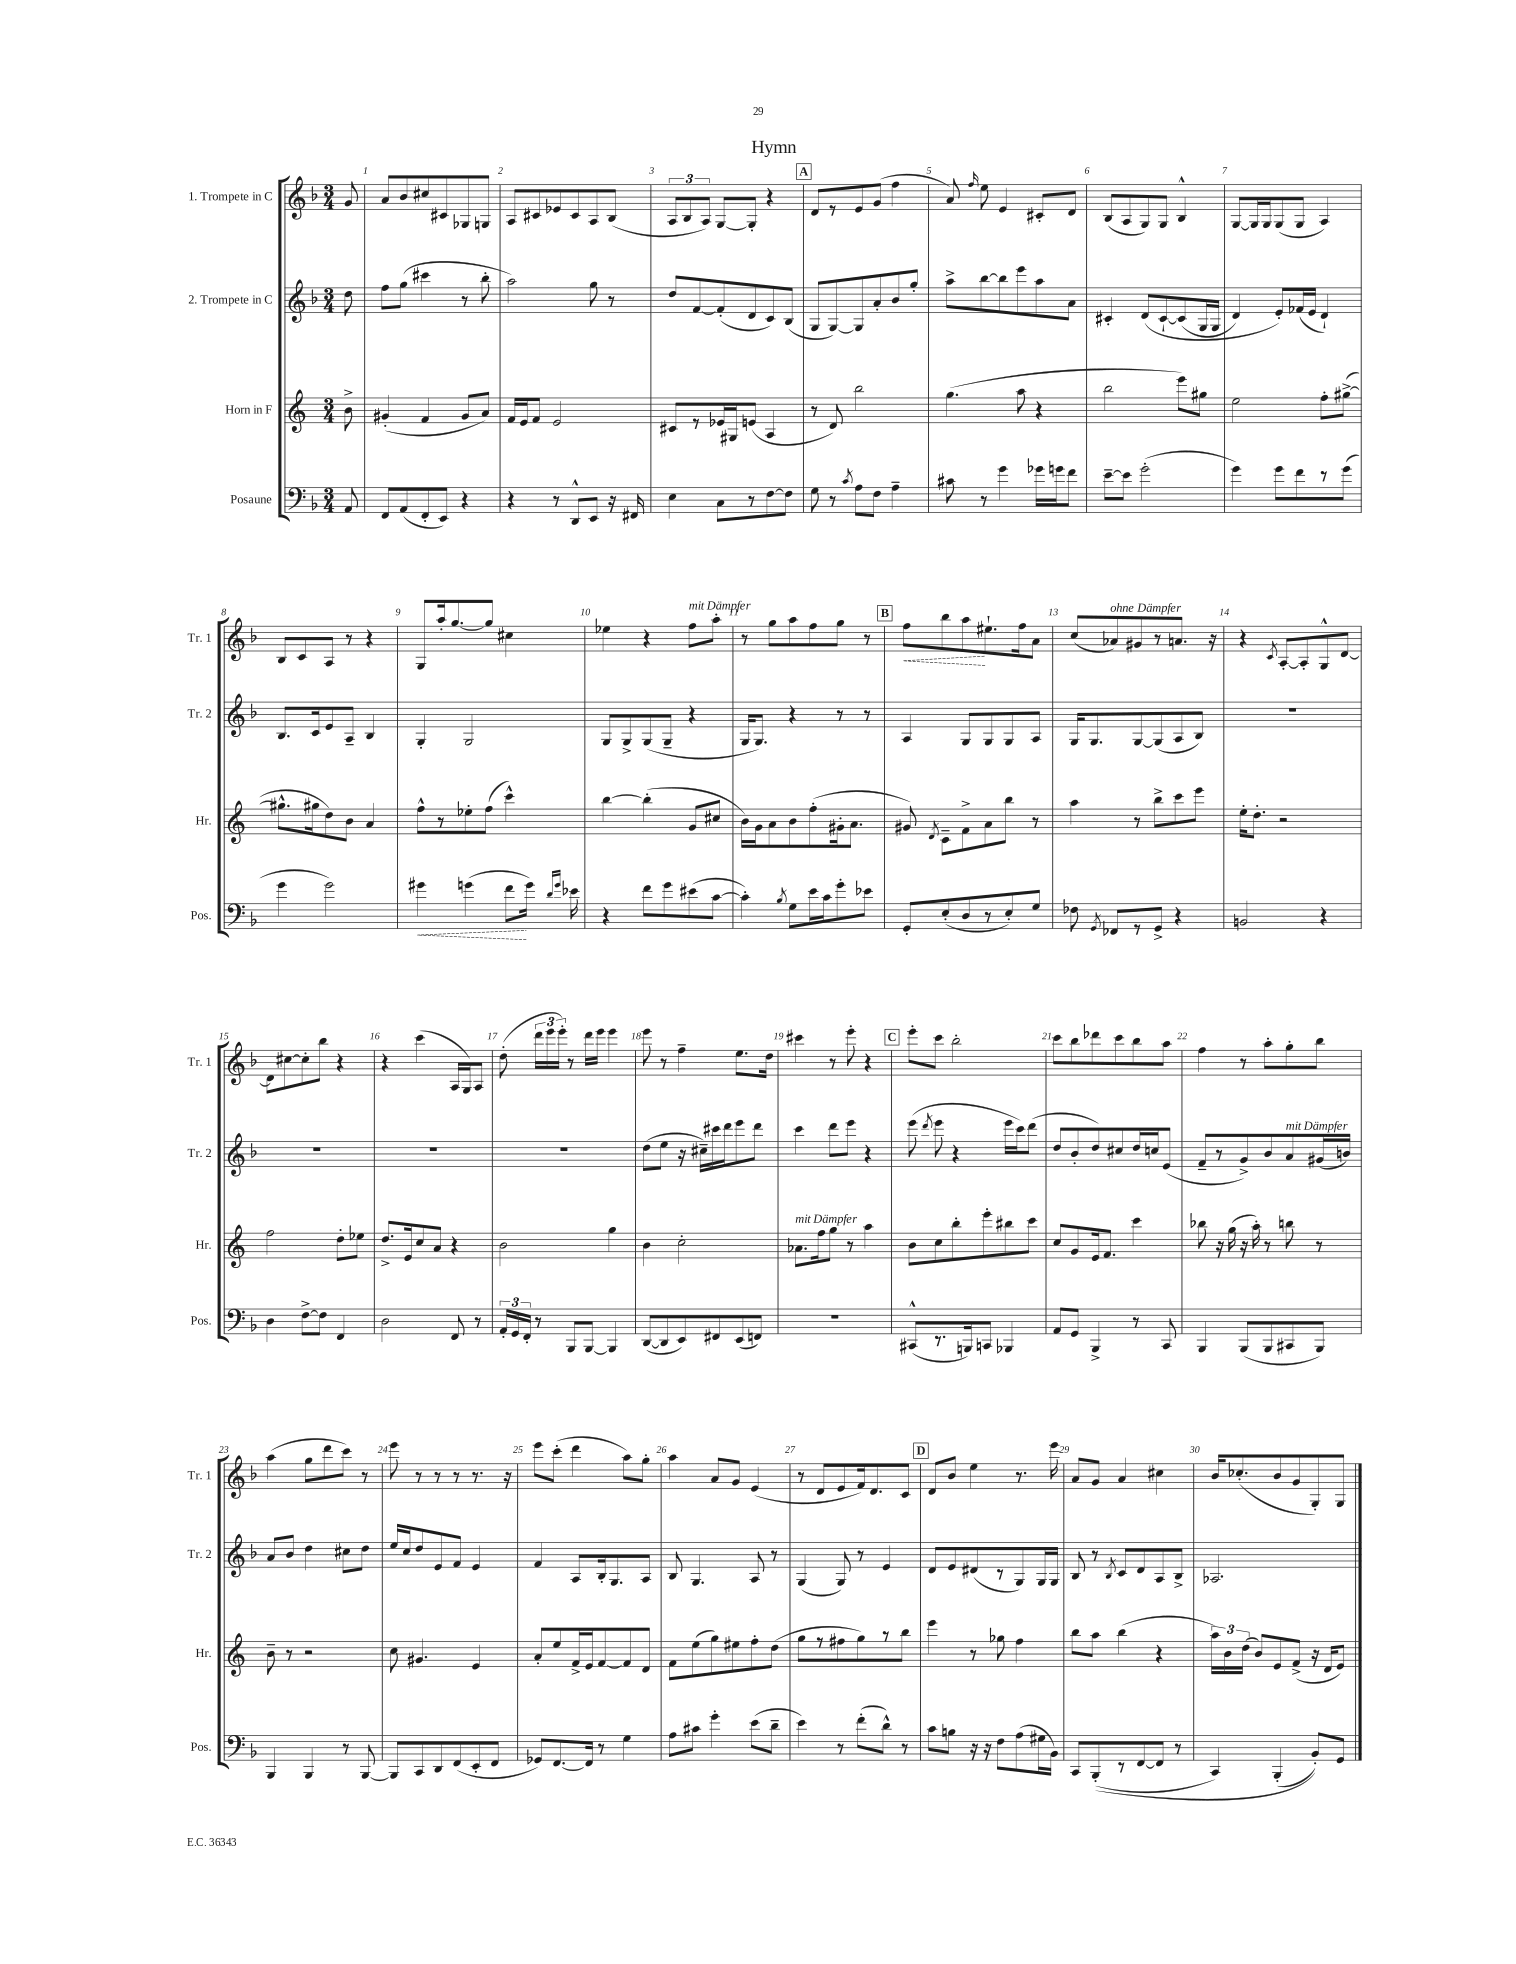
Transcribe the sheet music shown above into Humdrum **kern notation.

**kern	**kern	**kern	**kern
*staff4	*staff3	*staff2	*staff1
*clefF4	*clefG2	*clefG2	*clefG2
*k[b-]	*k[]	*k[b-]	*k[b-]
*M3/4	*M3/4	*M3/4	*M3/4
8AA	8b^	8dd	8g
=	=	=	=
8FF	(4g#'	8ff	8a
(8AA	.	(8gg	8b-
8FF'	4f	4ccc#	8cc#
8EE)	.	.	8c#
4r	8g#	8r	8G-
.	8a)	8bb-'	8G
=	=	=	=
4r	16f	2aa)	8A
.	16e	.	.
.	8f	.	8c#
8r	2e	.	8e-
8DD^^	.	.	8c#
8EE	.	8gg	8A
16r	.	8r	(8B-
16FF#	.	.	.
=	=	=	=
4E	8c#	8dd	12A
.	.	.	12B-
.	8r	[8f	.
.	.	.	12A)
8C	16e-	(8f']	[8G
.	16G#	.	.
8r	(8e	8d	8G']
[8F	4A	8c)	4r
8F]	.	(8B-	.
=	=	=	=
8G	8r	8G	8d
8r	8d)	[8G)	8r
8qc	.	.	.
8A	2bb	8G]	8e
8F	.	8a'	(8g
4A~	.	8b-	4ff
.	.	8gg'	.
=	=	=	=
8c#	(4.gg	8aa^	8a)
.	.	.	16qqff
8r	.	[8bb-	8ee
4g	.	8bb-]	4e
.	8aa	8eee	.
16g-	4r	8aa	8c#'
16g	.	.	.
8f	.	8a	8d
=	=	=	=
[8e~	2bb	4c#'	(8B-
8e]	.	.	8A
(2g'	.	&(8d	8G)
.	.	[8c#`	8G
.	8eee)	(8c#]	4B-^^
.	8gg#	16G	.
.	.	16G	.
=	=	=	=
4g)	2ee	4d)	[8G
.	.	.	16G]
.	.	.	16G
8g	.	8e'&)	(8G
8f	.	(16f-	8G
.	.	16e	.
8r	8ff'	4d`)	4A)
(8g	([8gg#^	.	.
=	=	=	=
4g	8.gg#^^]	8.B-	8B-
.	.	.	8c
.	16gg#	16c	.
2g)	8dd)	8e	8A
.	8b	8A~	8r
.	4a	4B-	4r
=	=	=	=
4g#	8ff^^	4G'	8G
.	8r	.	16aa'
.	.	.	[8.gg
(4g	8ee-'	2G	.
.	(8ff	.	8gg]
8f	4ccc^^)	.	4cc#
16g)	.	.	.
16qqd	.	.	.
16qqg	.	.	.
16e-	.	.	.
=	=	=	=
4r	[4bb	8G	4ee-
.	.	8G^	.
8f	(4bb']	(8G	4r
8g	.	8G~	.
(8e#	8g	4r	8ff
[8c	8cc#	.	8aa'
=	=	=	=
4c'])	16b)	16G	8r
.	16g	8.G)	.
.	8a	.	8gg
8qB-	.	.	.
8G	8b	4r	8aa
16e	(8ff'	.	8ff
16c	.	.	.
8g'	16g#'	8r	8gg
.	8.a	.	.
8e-	.	8r	8r
=	=	=	=
8GG'	8g#)	4A	8ff
.	8qd	.	.
(8E'	8c~	.	8bb-
8D	8f^	8G	8aa
8r	8a	8G	8.ee#`
8E')	8bb	8G	.
.	.	.	16ff
8G	8r	8A	8a
=	=	=	=
8F-	4aa	16G	(8cc
.	.	8.G	.
8qGG	.	.	.
8FF-	.	.	8a-)
8r	8r	[8G	8g#
8GG^	8bb^	(8G]	8r
4r	8ccc	8A	8.a
.	8eee	8B-)	.
.	.	.	16r
=	=	=	=
2BB	16ee'	2.r	4r
.	8.dd'	.	.
.	.	.	8qc
.	2r	.	[8A'
.	.	.	8A']
4r	.	.	8G^^
.	.	.	[8d
=	=	=	=
4D	2ff	2.r	8d]
.	.	.	[8cc#
[8F^	.	.	8cc#']
8F]	.	.	8bb-
4FF	8dd'	.	4r
.	8ee-	.	.
=	=	=	=
2D	8.dd^	2.r	4r
.	16e	.	.
.	8cc	.	(4ccc
.	8a	.	.
8FF	4r	.	16A
.	.	.	16G)
8r	.	.	8A
=	=	=	=
24AA'	2b	2.r	(8dd'
24GG	.	.	.
24FF'	.	.	.
8r	.	.	24ddd
.	.	.	24eee
.	.	.	24eee')
8BBB-	.	.	8r
[8BBB-	.	.	16ddd
.	.	.	16eee
4BBB-]	4gg	.	4eee
=	=	=	=
([8DD	4b	(8dd	8eee
8DD]	.	8ee	8r
8EE)	2cc'	16r	4ff~
.	.	16cc#~)	.
8FF#	.	16ccc#	.
.	.	16ddd	.
(8EE	.	8eee	8.ee
8FF)	.	8ddd	.
.	.	.	16dd
=	=	=	=
2.r	8.a-	4ccc	4ccc#
.	16ff	.	.
.	8gg	8ddd	8r
.	8r	8eee	8eee'
.	4aa	4r	4r
=	=	=	=
(8CC#^^	8b	(8eee	8eee'
.	.	8qddd	.
8.r	8cc	8eee	8ccc
.	8bb'	4r	2bb-'
16BBB)	.	.	.
8CC	8eee'	.	.
4BBB-	8bb#	16eee	.
.	.	16ccc)	.
.	8ccc	(8ddd	.
=	=	=	=
8AA	8cc	8dd	8ccc
8GG	8g	8b-'	8bb-
4BBB-^	16e	8dd)	8ddd-
.	8.f	.	.
.	.	8cc#	8ccc
8r	4ccc	16dd	8bb-
.	.	16cc	.
8CC	.	(8e	8aa
=	=	=	=
4BBB-	8bb-	8f~	4ff
.	16r	8r	.
.	(16gg	.	.
(8BBB-	16r	8g^)	8r
.	16aa')	.	.
8BBB-	8r	8b-	8aa'
8CC#	8bb	8a	8gg'
8BBB-)	8r	(16g#	8bb-
.	.	16b)	.
=	=	=	=
4BBB-	8b~	8a	(4aa
.	8r	8b-	.
4BBB-	2r	4dd	8gg
.	.	.	8ddd
8r	.	8cc#	8ccc)
[8BBB-	.	8dd	8r
=	=	=	=
8BBB-]	8cc	16ee	8eee
.	.	16cc	.
8CC	4.g#	8dd	8r
8DD	.	8e	8r
(8FF	.	8f	8r
8EE'	4e	4e	8.r
8FF	.	.	.
.	.	.	16r
=	=	=	=
8GG-)	8a'	4f	8eee
[8.FF	8ee	.	(8ccc'
.	16f^	8A	4ddd
16FF]	16e	.	.
8r	[8f	16B-'	.
.	.	8.G	.
4G	8f]	.	8aa)
.	8d	8A	8gg'
=	=	=	=
8A	8f	8B-	4aa
8c#	(8ee	4.G	.
4g'	8gg)	.	8a
.	8ee#	.	8g
(8e	8ff'	8A	(4e
8d~	(8dd	8r	.
=	=	=	=
4e)	8gg	(4G	8r
.	8r	.	8d
8r	8ff#	8G)	8e
(8f'	8gg)	8r	16f)
.	.	.	8.d
8d^^)	8r	4e	.
8r	8bb	.	8c
=	=	=	=
8c	4eee	8d	8d
8B	.	8e	8b-
16r	8r	(8d#	4ee
16r	.	.	.
8F	8gg-	8r	.
(8A	4ff	8G)	8.r
16G#	.	16G	.
16BB-)	.	16G	16eee
=	=	=	=
8CC	8bb	8B-	8a
&((8BBB-'	8aa	8r	8g
.	.	8qB-	.
8r	(4bb	8c	4a
[8FF	.	8d	.
8FF]	4r	8A	4cc#
8r	.	8B-^	.
=	=	=	=
4CC)	24aa)	2.A-	16b-
.	24b	.	.
.	.	.	(8.cc-'
.	(24dd	.	.
.	8b)	.	.
(4BBB-'	8e	.	8b-
.	(8f^	.	8g
8BB-')&)	16r	.	8G')
.	16d	.	.
8GG	8e)	.	8G
==	==	==	==
*-	*-	*-	*-
